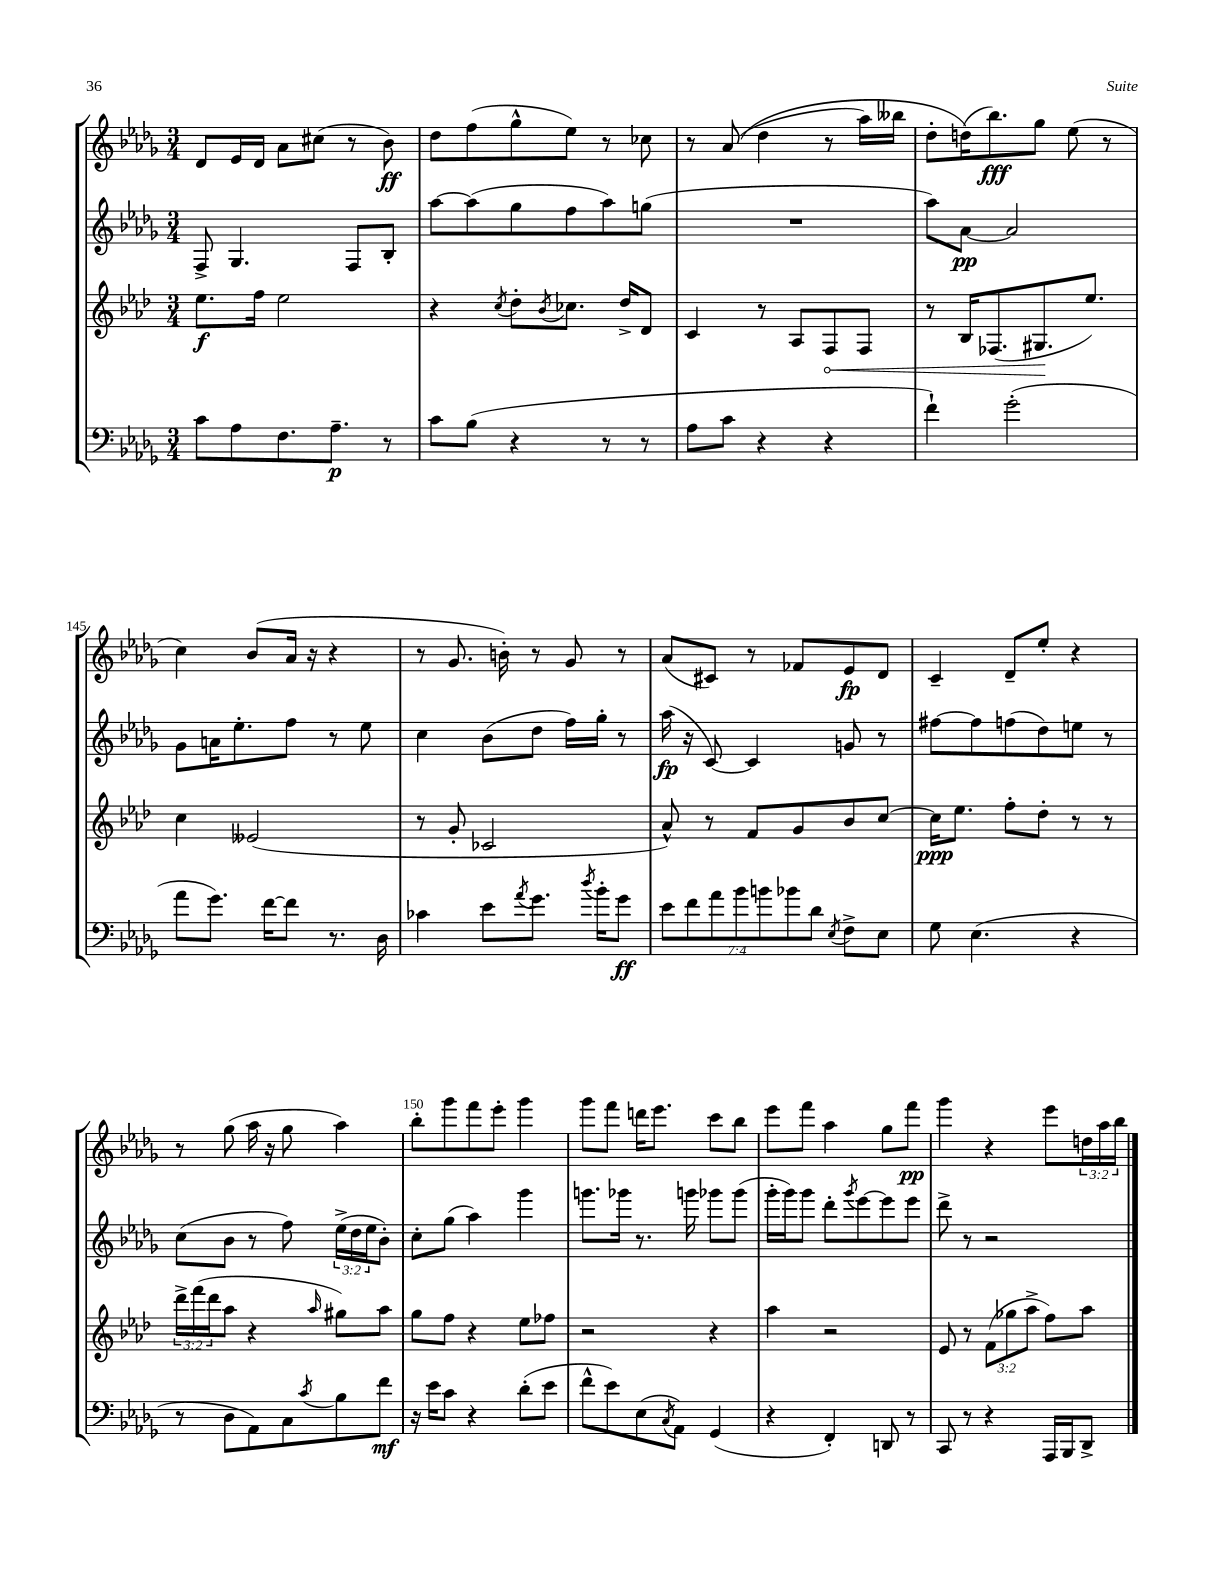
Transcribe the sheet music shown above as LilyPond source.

<<
\new StaffGroup <<
\new Staff = "s0" {
    \clef treble \key des \major \numericTimeSignature \time 3/4 \override Staff.TupletNumber.text = #tuplet-number::calc-fraction-text
    des'8 ees'16 des'16 aes'8 cis''8( r8 bes'8\ff) |
    des''8 f''8( ges''8-^ ees''8) r8 ces''8 |
    r8 aes'8(\( des''4 r8 aes''16) beses''16 |
    des''8-. d''16(\) bes''8.\fff) ges''8 ees''8( r8 |
    c''4) bes'8( aes'16 r16 r4 |
    r8 ges'8. b'16-.) r8 ges'8 r8 |
    aes'8( cis'8) r8 fes'8 ees'8\fp des'8 |
    c'4-- des'8-- ees''8-. r4 |
    r8 ges''8( aes''16 r16 ges''8 aes''4) |
    bes''8-. ges'''8 f'''8 ees'''8-. ges'''4 |
    ges'''8 f'''8 d'''16 ees'''8. c'''8 bes''8 |
    ees'''8 f'''8 aes''4 ges''8 f'''8\pp |
    ges'''4 r4 ees'''8 \tuplet 3/2 { d''16 aes''16 bes''16 } \bar "|." |
}
\new Staff = "s1" {
    \clef treble \key des \major \numericTimeSignature \time 3/4 \override Staff.TupletNumber.text = #tuplet-number::calc-fraction-text
    f8-> ges4. f8 bes8-. |
    aes''8~ aes''8( ges''8 f''8 aes''8) g''8( |
    R2. |
    aes''8) aes'8~\pp aes'2 |
    ges'8 a'16 ees''8.-. f''8 r8 ees''8 |
    c''4 bes'8( des''8 f''16) ges''16-. r8 |
    aes''16\fp( r16 c'8~) c'4 g'8 r8 |
    fis''8~ fis''8 f''8( des''8) e''8 r8 |
    c''8( bes'8 r8 f''8) \tuplet 3/2 { ees''16->( des''16 ees''16 } bes'8-.) |
    c''8-. ges''8( aes''4) ges'''4 |
    g'''8. ges'''16 r8. g'''16 ges'''8 ges'''8( |
    ges'''16-. ges'''16) ges'''8 des'''8-. \acciaccatura { ges'''8 } ees'''8~ ees'''8 ees'''8 |
    des'''8-> r8 r2 \bar "|." |
}
\new Staff = "s2" {
    \clef treble \key aes \major \numericTimeSignature \time 3/4 \override Staff.TupletNumber.text = #tuplet-number::calc-fraction-text
    ees''8.\f f''16 ees''2 |
    r4 \acciaccatura { c''8 } des''8-. \acciaccatura { bes'8 } ces''8. des''16-> des'8 |
    c'4 r8 aes8 \once \override Hairpin.circled-tip = ##t f8\< f8 |
    r8 bes16 fes8.( gis8.\! ees''8.) |
    c''4 eeses'2( |
    r8 g'8-. ces'2 |
    aes'8-^) r8 f'8 g'8 bes'8 c''8~ |
    c''16\ppp ees''8. f''8-. des''8-. r8 r8 |
    \tuplet 3/2 { des'''16-> f'''16( des'''16 } aes''8 r4 \grace { aes''16 } gis''8) aes''8 |
    g''8 f''8 r4 ees''8 fes''8 |
    r2 r4 |
    aes''4 r2 |
    ees'8 r8 \tuplet 3/2 { f'8( ges''8 aes''8-> } f''8) aes''8 \bar "|." |
}
\new Staff = "s3" {
    \clef bass \key des \major \numericTimeSignature \time 3/4 \override Staff.TupletNumber.text = #tuplet-number::calc-fraction-text
    c'8 aes8 f8. aes8.--\p r8 |
    c'8 bes8( r4 r8 r8 |
    aes8 c'8 r4 r4 |
    f'4-!) ges'2-.( |
    aes'8 ges'8.) f'16~ f'8 r8. des16 |
    ces'4 ees'8 \acciaccatura { aes'8 } ges'8. \acciaccatura { des''8 } bes'16-. ges'8\ff |
    \tuplet 7/4 { ees'8 f'8 aes'8 bes'8 b'8 bes'8 des'8 } \acciaccatura { ees8 } f8-> ees8 |
    ges8 ees4.( r4 |
    r8 des8 aes,8) c8 \acciaccatura { c'8 } bes8 f'8\mf |
    r16 ees'16 c'8 r4 des'8-.( ees'8 |
    f'8-^ ees'8) ees8( \acciaccatura { c8 } aes,8) ges,4( |
    r4 f,4-.) d,8 r8 |
    c,8 r8 r4 aes,,16 bes,,16 des,8-> \bar "|." |
}
>>
>>
\layout { \context { \Score currentBarNumber = #141 \override BarNumber.break-visibility = ##(#f #t #t) barNumberVisibility = #(every-nth-bar-number-visible 5) } }
